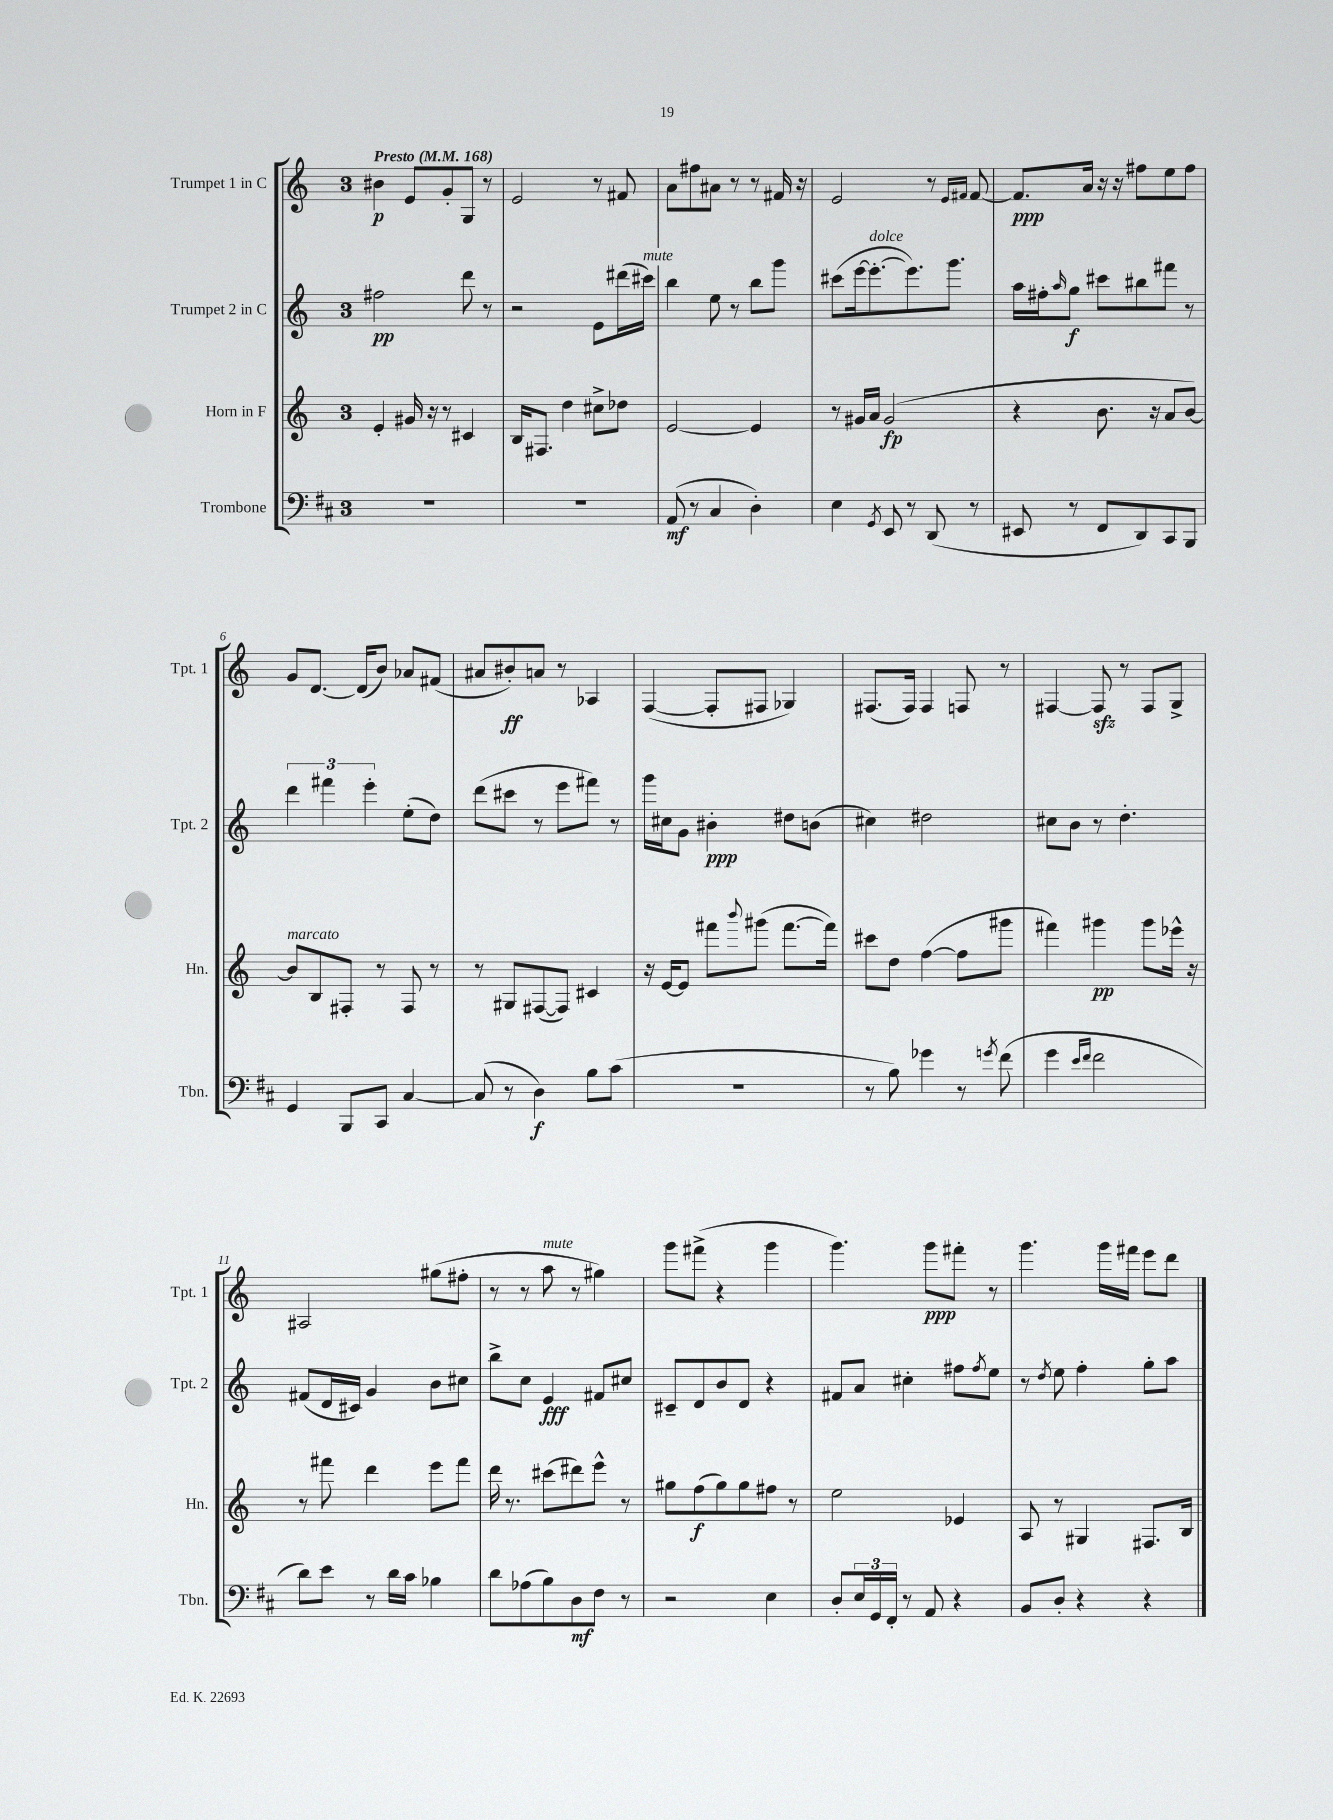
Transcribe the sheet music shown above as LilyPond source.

<<
\new StaffGroup <<
\new Staff = "s0" \with { instrumentName = "Trumpet 1 in C" shortInstrumentName = "Tpt. 1" } {
    \clef treble \key c \major \once \override Staff.TimeSignature.style = #'single-digit \time 3/4 \tempo "Presto" 4 = 168
    bis'4\p e'8 g'8-. g8 r8 |
    e'2 r8 fis'8 |
    a'8 fis''8 ais'8 r8 r8 fis'16 r16 |
    e'2 r8 \grace { e'16 fis'16 } fis'8~ |
    fis'8.\ppp a'16 r16 r16 fis''8 e''8 fis''8 |
    g'8 d'8.~ d'16( b'8) aes'8 fis'8( |
    ais'8 bis'8-.\ff) a'8 r8 aes4 |
    f4~( f8-. fis8 ges4) |
    fis8.( fis16) fis4 f8 r8 |
    fis4~ fis8\sfz r8 fis8 g8-> |
    ais2 gis''8( fis''8-. |
    r8 r8 a''8^\markup { \italic "mute" } r8 gis''4) |
    g'''8 fis'''8->( r4 g'''4 |
    g'''4.) g'''8\ppp fis'''8-. r8 |
    g'''4. g'''16 fis'''16 e'''8 d'''8 \bar "|." |
}
\new Staff = "s1" \with { instrumentName = "Trumpet 2 in C" shortInstrumentName = "Tpt. 2" } {
    \clef treble \key c \major \once \override Staff.TimeSignature.style = #'single-digit \time 3/4
    fis''2\pp d'''8 r8 |
    r2 e'8 dis'''16( cis'''16^\markup { \italic "mute" }) |
    b''4 e''8 r8 b''8 g'''8 |
    cis'''8( e'''16~ e'''8.~-.^\markup { \italic "dolce" } e'''8.) g'''8. |
    a''16 fis''16-. \grace { a''16 } g''8\f cis'''8 bis''8 fis'''8 r8 |
    \tuplet 3/2 { d'''4 fis'''4 e'''4-. } e''8-.( d''8) |
    d'''8( cis'''8 r8 e'''8 fis'''8) r8 |
    g'''16 cis''16 g'8 bis'4-.\ppp dis''8 b'8( |
    cis''4) dis''2 |
    cis''8 b'8 r8 d''4.-. |
    fis'8( d'16 cis'16) g'4 b'8 cis''8 |
    b''8-> c''8 e'4\fff fis'8 cis''8 |
    cis'8-- d'8 b'8 d'8 r4 |
    fis'8 a'8 cis''4-. fis''8 \acciaccatura { fis''8 } e''8 |
    r8 \acciaccatura { d''8 } e''8 f''4-. g''8-. a''8 \bar "|." |
}
\new Staff = "s2" \with { instrumentName = "Horn in F" shortInstrumentName = "Hn." } {
    \clef treble \key c \major \once \override Staff.TimeSignature.style = #'single-digit \time 3/4
    e'4-. gis'16 r16 r8 cis'4 |
    b16 fis8. d''4 cis''8-> des''8 |
    e'2~ e'4 |
    r8 gis'16 a'16 gis'2\fp( |
    r4 b'8. r16 a'8 b'8~) |
    b'8^\markup { \italic "marcato" } b8 fis8-. r8 fis8 r8 |
    r8 gis8 fis8~( fis8) cis'4 |
    r16 e'16~ e'8 fis'''8 \appoggiatura { b'''8 } gis'''8( fis'''8.~ fis'''16) |
    cis'''8 d''8 f''4~( f''8 gis'''8 |
    fis'''4) gis'''4\pp gis'''8 ees'''16-^ r16 |
    r8 fis'''8 d'''4 e'''8 fis'''8 |
    d'''16 r8. cis'''8( dis'''8) e'''8-^ r8 |
    gis''8 f''8\f( gis''8) gis''8 fis''8 r8 |
    e''2 ees'4 |
    a8 r8 gis4 fis8. b16 \bar "|." |
}
\new Staff = "s3" \with { instrumentName = "Trombone" shortInstrumentName = "Tbn." } {
    \clef bass \key d \major \once \override Staff.TimeSignature.style = #'single-digit \time 3/4
    R2. |
    R2. |
    a,8\mf( r8 cis4 d4-.) |
    e4 \acciaccatura { g,8 } e,8 r8 d,8( r8 |
    eis,8 r8 fis,8 d,8) cis,8 b,,8 |
    g,4 b,,8 cis,8 cis4~ |
    cis8( r8 d4\f) b8 cis'8( |
    R2. |
    r8 b8) ges'4 r8 \acciaccatura { g'8 } fis'8( |
    g'4 \grace { e'16 fis'16 } fis'2 |
    d'8) e'8 r8 d'16 cis'16 bes4 |
    d'8 aes8( b8) d8\mf fis8 r8 |
    r2 e4 |
    d8-. \tuplet 3/2 { e16 g,16 fis,16-. } r8 a,8 r4 |
    b,8 d8-. r4 r4 \bar "|." |
}
>>
>>
